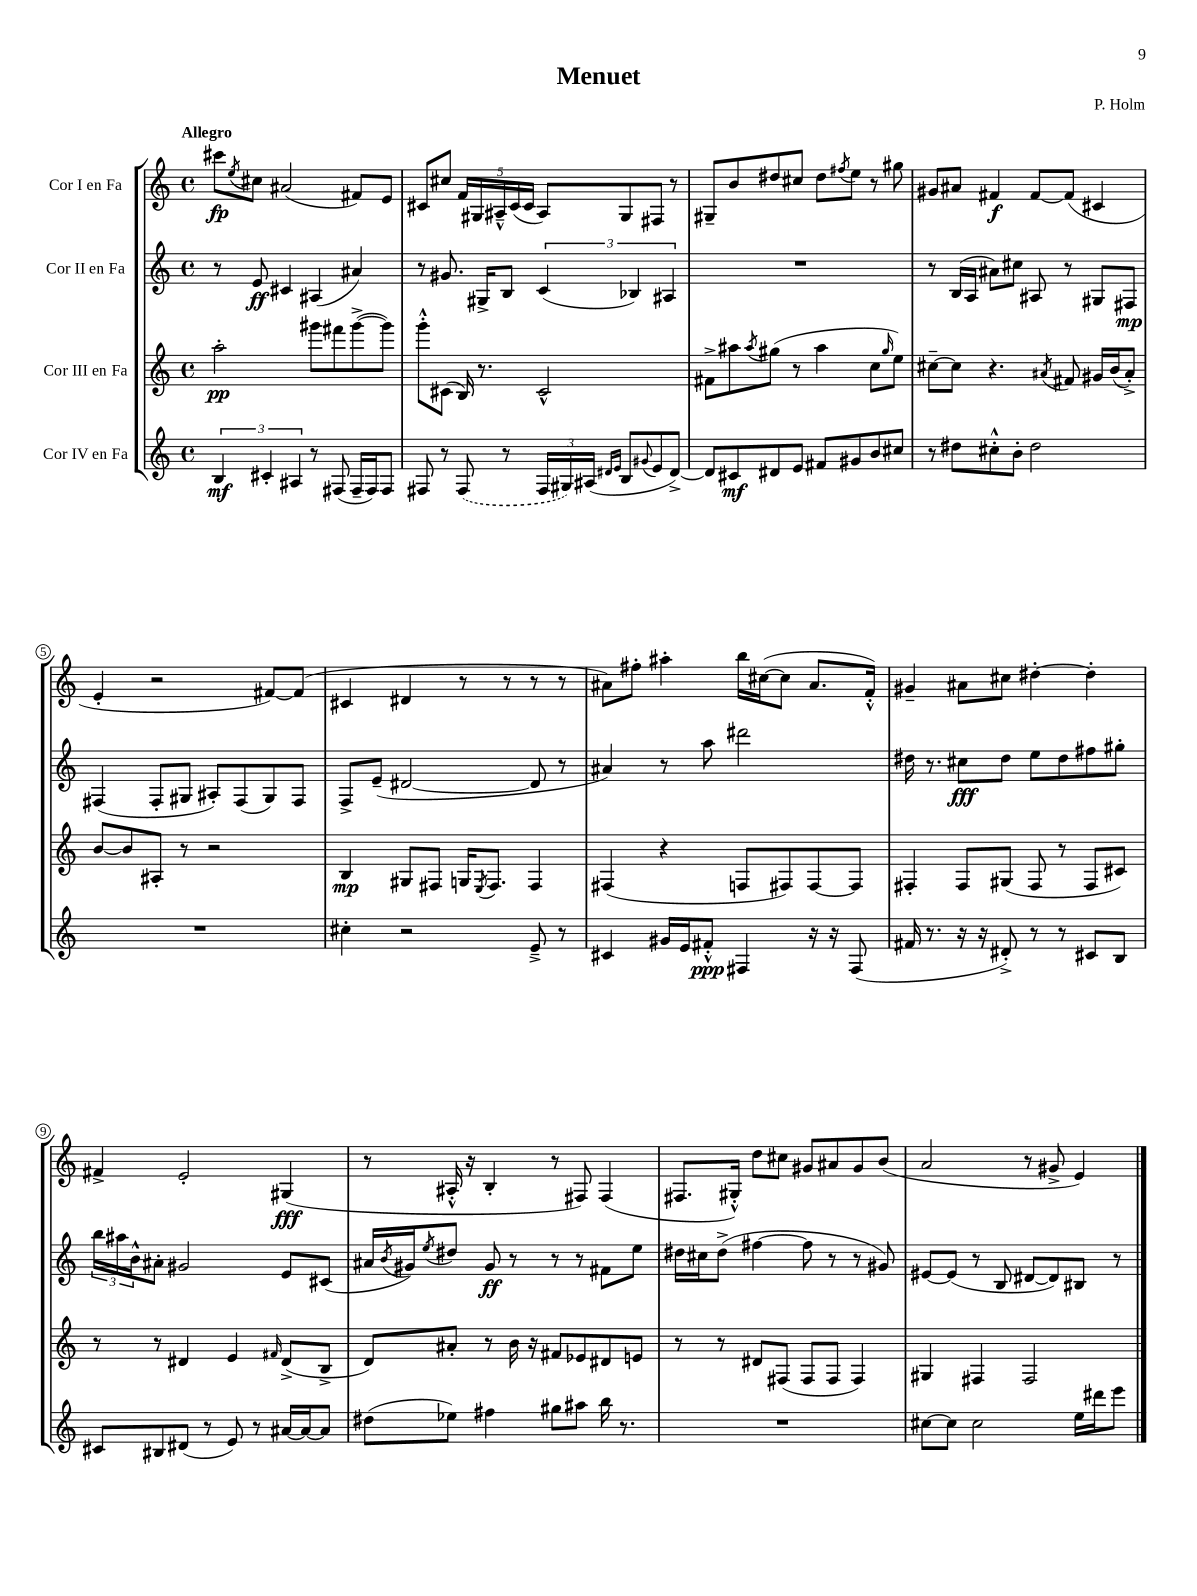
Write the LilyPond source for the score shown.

\header { title = "Menuet" composer = "P. Holm" }
<<
\new StaffGroup <<
\new Staff = "s0" \with { instrumentName = "Cor I en Fa" } {
    \clef treble \key c \major \defaultTimeSignature \time 4/4 \tempo "Allegro"
    cis'''8\fp \acciaccatura { e''8 } cis''8 ais'2( fis'8) e'8 |
    cis'8 cis''8 \tuplet 5/4 { f'16 gis16 ais16---^ cis'16( cis'16 } ais8) gis8 fis8 r8 |
    gis8-- b'8 dis''8 cis''8 dis''8 \acciaccatura { fis''8 } e''8 r8 gis''8 |
    gis'8 ais'8 fis'4\f fis'8~ fis'8( cis'4 |
    e'4-. r2 fis'8~) fis'8( |
    cis'4 dis'4 r8 r8 r8 r8 |
    ais'8) fis''8-. ais''4-. b''16 cis''16~( cis''8 ais'8. f'16-.-^) |
    gis'4-- ais'8 cis''8 dis''4~-. dis''4-. |
    fis'4-> e'2-. gis4\fff( |
    r8 ais16-.-^ r16 b4-. r8 fis8) fis4( |
    fis8. gis16-.-^) d''8 cis''8 gis'8 ais'8 gis'8 b'8( |
    a'2 r8 gis'8-> e'4) \bar "|." |
}
\new Staff = "s1" \with { instrumentName = "Cor II en Fa" } {
    \clef treble \key c \major \defaultTimeSignature \time 4/4
    r8 e'8\ff cis'4 ais4( ais'4) |
    r8 gis'8. gis16-> b8 \tuplet 3/2 { c'4( bes4) ais4 } |
    R1 |
    r8 b16( a16 ais'8) cis''8 ais8 r8 gis8 fis8\mp |
    fis4( fis8-. gis8 ais8-.) fis8( gis8) fis8 |
    f8-> e'8--( dis'2~ dis'8 r8 |
    ais'4) r8 a''8 dis'''2 |
    dis''16 r8. cis''8\fff dis''8 e''8 dis''8 fis''8 gis''8-. |
    \tuplet 3/2 { b''16 ais''16 b'16-^ } ais'8-. gis'2 e'8 cis'8( |
    ais'16 \acciaccatura { b'8 } gis'16) \acciaccatura { e''8 } dis''8 gis'8\ff r8 r8 r8 fis'8 e''8 |
    dis''16 cis''16 dis''8->( fis''4~ fis''8 r8 r8 gis'8) |
    eis'8~ eis'8( r8 b8 dis'8~ dis'8) bis8 r8 \bar "|." |
}
\new Staff = "s2" \with { instrumentName = "Cor III en Fa" } {
    \clef treble \key c \major \defaultTimeSignature \time 4/4
    a''2-.\pp gis'''8 fis'''8 gis'''8~->( gis'''8) |
    g'''8-.-^ cis'8( b16) r8. cis'2-^ |
    fis'8-> ais''8 \acciaccatura { ais''8 } gis''8( r8 ais''4 c''8 \grace { gis''16 } e''8) |
    cis''8~-- cis''8 r4. \acciaccatura { ais'8 } fis'8 gis'16 b'16( ais'8-.->) |
    b'8~ b'8 ais8-. r8 r2 |
    b4\mp gis8 fis8 g16 \acciaccatura { e8 } fis8. fis4 |
    fis4( r4 f8 fis8) fis8~ fis8 |
    fis4-. fis8 gis8( fis8 r8 fis8 cis'8) |
    r8 r8 dis'4 e'4 \grace { fis'16 } dis'8->( b8-> |
    d'8) ais'8-. r8 b'16 r16 fis'8 ees'8 dis'8 e'8 |
    r8 r8 dis'8 fis8( fis8 fis8 fis4) |
    gis4 fis4 fis2 \bar "|." |
}
\new Staff = "s3" \with { instrumentName = "Cor IV en Fa" } {
    \clef treble \key c \major \defaultTimeSignature \time 4/4
    \tuplet 3/2 { b4\mf cis'4-. ais4 } r8 fis8( fis16-- fis16) fis8 |
    fis8 r8 \once \slurDashed fis8( r8 \tuplet 3/2 { fis16 gis16) ais16( } \grace { dis'16 e'16 } b8 \appoggiatura { gis'8 } e'8 dis'8~->) |
    dis'8 cis'8\mf dis'8 e'8 fis'8 gis'8 b'8 cis''8 |
    r8 dis''8 cis''8-.-^ b'8-. dis''2 |
    R1 |
    cis''4-. r2 e'8---> r8 |
    cis'4 gis'16 e'16 fis'8-.-^\ppp fis4 r16 r16 fis8( |
    fis'16 r8. r16 r16 dis'8-.->) r8 r8 cis'8 b8 |
    cis'8 bis8 dis'8( r8 e'8) r8 ais'16~ ais'16~ ais'8 |
    dis''8( ees''8) fis''4 gis''8 ais''8 b''16 r8. |
    R1 |
    cis''8~ cis''8 cis''2 e''16 dis'''16 e'''8 \bar "|." |
}
>>
>>
\layout { \context { \Score \override BarNumber.stencil = #(make-stencil-circler 0.1 0.3 ly:text-interface::print) } }
